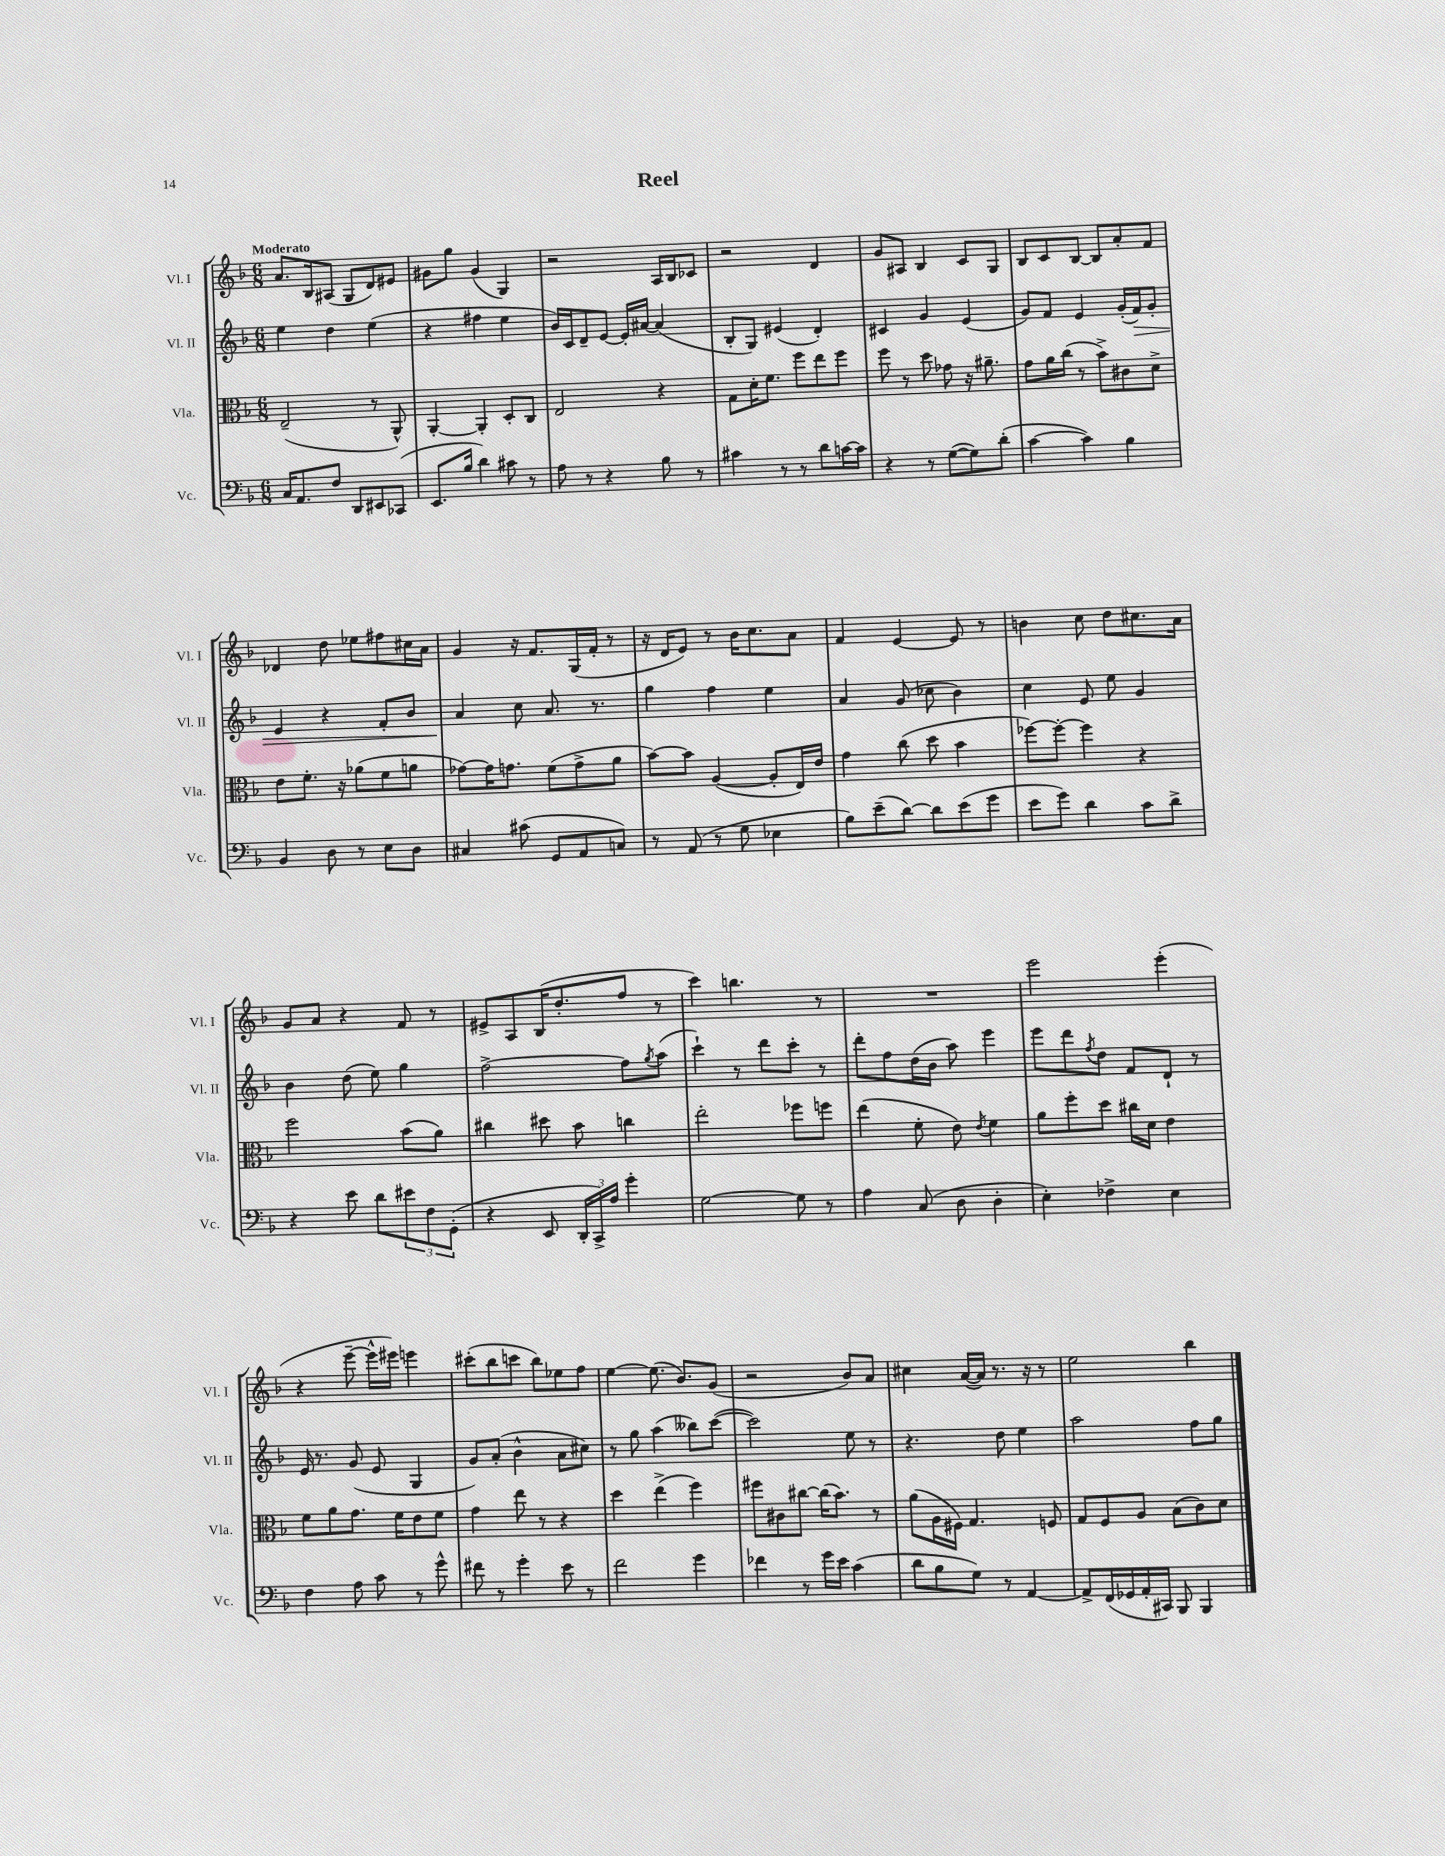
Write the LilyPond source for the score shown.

\header { title = "Reel" }
<<
\new StaffGroup <<
\new Staff = "s0" \with { instrumentName = "Vl. I" shortInstrumentName = "Vl. I" } {
    \clef treble \key f \major \numericTimeSignature \time 6/8 \tempo "Moderato"
    a'8. bes16 ais8( g8 d'8) eis'8 |
    gis'8 g''8 gis'4( g4) |
    r2 a16 bes16 ces'8 |
    r2 d'4 |
    g'8 ais8 bes4 c'8 g8 |
    bes8 c'8 bes8~ bes8 a'8-. f'8 |
    des'4 d''8 ees''8 fis''8 cis''16 a'16 |
    g'4 r16 f'8. g16( f'16-. r8 |
    r16 d'16 e'8) r8 bes'16 c''8. a'8 |
    f'4 e'4~ e'8 r8 |
    b'4 c''8 d''8 cis''8. a'16 |
    g'8 a'8 r4 f'8 r8 |
    eis'8-> a8 bes16( d''8.-. f''8 r8 |
    c'''4) b''4. r8 |
    R2. |
    e'''2 e'''4-.( |
    r4 e'''8~-- e'''16-^ eis'''16) e'''4 |
    cis'''8-.( bes''8 c'''8 bes''8) ees''8 f''8 |
    e''4~ e''8.( bes'8.) g'8( |
    r2 bes'8) a'8 |
    cis''4 a'16~( a'16) r8. r16 r8 |
    e''2 bes''4 \bar "|." |
}
\new Staff = "s1" \with { instrumentName = "Vl. II" shortInstrumentName = "Vl. II" } {
    \clef treble \key f \major \numericTimeSignature \time 6/8
    e''4 d''4 e''4( |
    r4 fis''4 e''4 |
    bes'16) c'16 d'8-- e'8~ e'16-. ais'16~ ais'4( |
    bes8-. g8) eis'4( d'4-.) |
    cis'4 g'4 e'4( |
    g'8) f'8 e'4 g'16-.( f'16\>) g'8-. |
    e'4 r4 f'8-. bes'8 |
    a'4\! c''8 a'8. r8. |
    g''4 f''4 e''4 |
    a'4 g'8( ces''8 bes'4) |
    c''4 e'8 e''8 g'4 |
    bes'4 d''8( e''8) g''4 |
    f''2~-> f''8 \acciaccatura { g''8 } a''8( |
    c'''4-!) r8 d'''8 c'''8-. r8 |
    d'''8-. f''8 d''16( bes'16 a''8) e'''4 |
    e'''8 d'''8 \acciaccatura { f''8 } d''8 f'8 d'8-! r8 |
    e'16 r8. g'8( e'8 g4 |
    g'8) a'8-.( bes'4-^ a'8 cis''8) |
    r8 g''8 a''4( beses''8) c'''8~( |
    c'''2) e''8 r8 |
    r4. d''8 e''4 |
    a''2 f''8 g''8 \bar "|." |
}
\new Staff = "s2" \with { instrumentName = "Vla." shortInstrumentName = "Vla." } {
    \clef alto \key f \major \numericTimeSignature \time 6/8
    e2--( r8 a,8-^) |
    a,4~-. a,4-. d8-. c8 |
    e2 r4 |
    g8 d'16-. f'8. f''8 e''8 f''8 |
    f''8 r8 d''8 ges'8 r16 ais'8.-- |
    g'8 a'16 c''16( r8 bes'8->) cis'8 d'8-> |
    e'8 f'8.-. r16 aes'8( f'8 a'8 |
    ges'8~) ges'16 g'8. f'8( g'8-> a'8 |
    bes'8~) bes'8 a4~( a8-. e16) e'16 |
    g'4 c''8( d''8 bes'4 |
    fes''8~) fes''8~-. fes''4 r4 |
    f''2 bes'8( a'8) |
    cis''4 dis''8 bes'8 c''4 |
    e''2-. fes''8 f''8 |
    e''4( f'8-. e'8) \acciaccatura { e'8 } f'4 |
    a'8 f''8-. d''8 cis''16 d'16 e'4 |
    f'8 a'8 g'8. f'16 e'8 f'8 |
    g'4 e''8 r8 r4 |
    d''4 e''4->( f''4) |
    fis''8 cis'8 cis''8~ cis''16( bes'8.) r8 |
    a'8( a16 fis16) g4. f8 |
    g8 f8 a8 bes8( c'8) d'8 \bar "|." |
}
\new Staff = "s3" \with { instrumentName = "Vc." shortInstrumentName = "Vc." } {
    \clef bass \key f \major \numericTimeSignature \time 6/8
    c16 a,8. f8 d,8 eis,8 ces,8( |
    e,8. bes16 d'4) cis'8 r8 |
    a8 r8 r4 bes8 r8 |
    cis'4 r8 r8 d'8 c'16~ c'16 |
    r4 r8 g8~( g8) d'8-.( |
    c'4~ c'4) bes4 |
    bes,4 d8 r8 e8 d8 |
    cis4 cis'8( g,8 a,8 c8) |
    r8 a,8( r8 g8 ees4 |
    bes8) e'8--( d'8~) d'8 e'8( g'8 |
    e'8 g'8) d'4 c'8 d'8-> |
    r4 e'8 d'8 \tuplet 3/2 { eis'8 f8 g,8-.( } |
    r4 e,8 \tuplet 3/2 { d,16-. c,16->) a16 } g'4-. |
    g2~ g8 r8 |
    a4 c8( d8 d4-. |
    e4-.) fes4-> e4 |
    f4 a8 c'8 r8 g'8-^ |
    fis'8 r8 g'4-. e'8 r8 |
    f'2 g'4 |
    fes'4 r8 g'16 e'16 c'4( |
    d'8 bes8 g8) r8 a,4~ |
    a,8-> f,16( ges,16 a,16-. cis,16) bes,,8 bes,,4 \bar "|." |
}
>>
>>
\layout { \context { \Score \remove "Bar_number_engraver" } }
